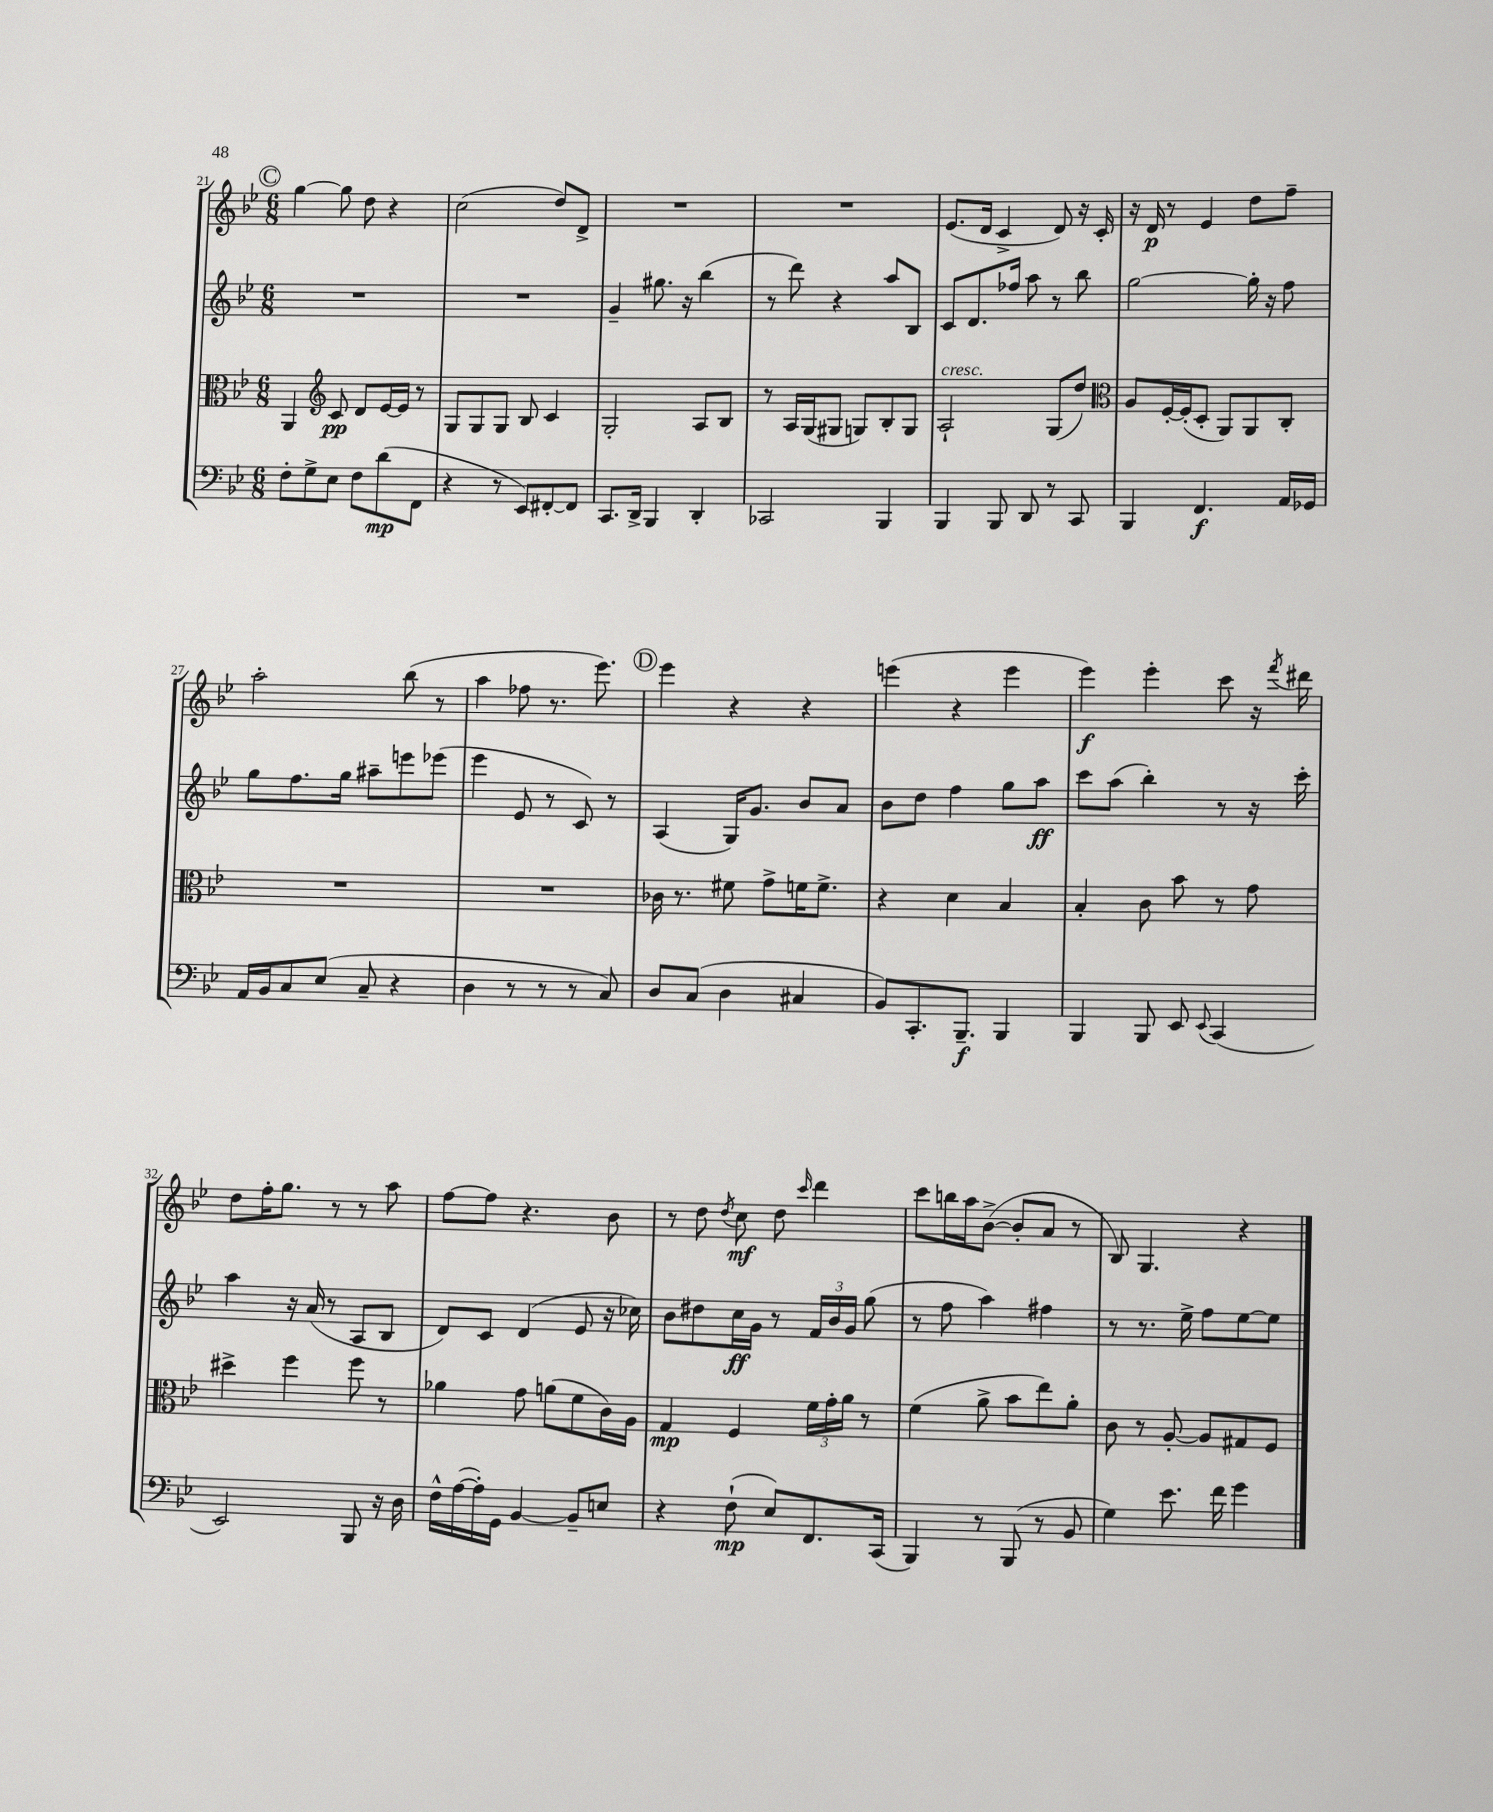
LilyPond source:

<<
\new StaffGroup <<
\new Staff = "s0" {
    \clef treble \key bes \major \numericTimeSignature \time 6/8
    \autoBeamOff \mark \markup { \circle "C" } g''4~ g''8 d''8 r4 |
    c''2( d''8[) d'8]-> |
    R2. |
    R2. |
    ees'8.[( d'16] c'4-> d'8) r16 c'16-. |
    r16 d'16\p r8 ees'4 d''8[ f''8]-- |
    a''2-. bes''8( r8 |
    a''4 fes''8 r8. ees'''8.) |
    \mark \markup { \circle "D" } ees'''4 r4 r4 |
    e'''4( r4 e'''4 |
    ees'''4\f) ees'''4-. c'''8 r16 \acciaccatura { f'''8 } dis'''16 |
    d''8[ f''16-. g''8.] r8 r8 a''8 |
    f''8[~ f''8] r4. bes'8 |
    r8 d''8 \acciaccatura { d''8 } c''8\mf d''8 \grace { c'''16 } d'''4 |
    c'''8[ b''16 a''16 bes'8]~->( bes'8[-. a'8] r8 |
    bes8) g4. r4 \bar "|." |
}
\new Staff = "s1" {
    \clef treble \key bes \major \numericTimeSignature \time 6/8
    \autoBeamOff \mark \markup { \circle "C" } R2. |
    R2. |
    g'4-- gis''8. r16 bes''4( |
    r8 d'''8) r4 a''8[ bes8] |
    c'8[ d'8. fes''16] a''8 r8 bes''8 |
    g''2~ g''16-. r16 f''8 |
    g''8[ f''8. g''16] ais''8[-- e'''8 ees'''8]( |
    ees'''4 ees'8 r8 c'8) r8 |
    \mark \markup { \circle "D" } a4( g16[) g'8.] bes'8[ a'8] |
    bes'8[ d''8] f''4 g''8[ a''8]\ff |
    c'''8[ a''8]( bes''4-.) r8 r16 c'''16-. |
    a''4 r16 a'16( r8 a8[ bes8] |
    d'8[) c'8] d'4( ees'8 r16 ces''16) |
    bes'8[ dis''8 c''16\ff g'16] r8 \tuplet 3/2 { f'16[ bes'16 g'16] } g''8( |
    r8 f''8 a''4) fis''4 |
    r8 r8. ees''16-> f''8[ ees''8~ ees''8] \bar "|." |
}
\new Staff = "s2" {
    \clef alto \key bes \major \numericTimeSignature \time 6/8
    \autoBeamOff \mark \markup { \circle "C" } a,4 \clef treble c'8\pp d'8[ ees'16~ ees'16] r8 |
    g8[ g8 g8] bes8 c'4 |
    g2-. a8[ bes8] |
    r8 a16[ g16( gis8] g8[) bes8-. g8] |
    a2-!^\markup { \italic "cresc." } g8[( d''8]) |
    \clef alto a8[ f16~-. f16-.( d8]-. a,8[) a,8 c8]-. |
    R2. |
    R2. |
    \mark \markup { \circle "D" } ces'16 r8. fis'8 g'8[-> f'16 f'8.]-> |
    r4 d'4 bes4 |
    bes4-. c'8 bes'8 r8 g'8 |
    dis''4-> f''4 f''8 r8 |
    aes'4 g'8 a'8[( f'8 c'16) a16] |
    g4\mp f4 \tuplet 3/2 { f'16[ g'16-. a'16] } r8 |
    f'4( a'8-> bes'8[ ees''8) a'8]-. |
    c'8 r8 a8~-. a8[ gis8 f8] \bar "|." |
}
\new Staff = "s3" {
    \clef bass \key bes \major \numericTimeSignature \time 6/8
    \autoBeamOff \mark \markup { \circle "C" } f8[-. g8-> ees8] f8[ d'8\mp( f,8] |
    r4 r8 ees,8[) fis,8~-. fis,8] |
    c,8.[ d,16]-> bes,,4 d,4-. |
    ces,2 bes,,4 |
    bes,,4 bes,,8 d,8 r8 c,8 |
    bes,,4 f,4.\f a,16[ ges,16] |
    a,16[ bes,16 c8 ees8]( c8-- r4 |
    d4 r8 r8 r8 c8) |
    \mark \markup { \circle "D" } d8[ c8]( d4 cis4 |
    bes,8[) c,8.-. bes,,8.]--\f bes,,4 |
    bes,,4 bes,,8 ees,8 \appoggiatura { ees,8 } c,4( |
    ees,2) bes,,8 r16 d16 |
    f16[-^ a16~( a16-.) g,16] bes,4~ bes,8[-- e8] |
    r4 f8-!\mp( ees8[) f,8. c,16]( |
    bes,,4) r8 bes,,8( r8 bes,8 |
    g4) ees'8. f'16 g'4 \bar "|." |
}
>>
>>
\layout { \context { \Score currentBarNumber = #21 } }
